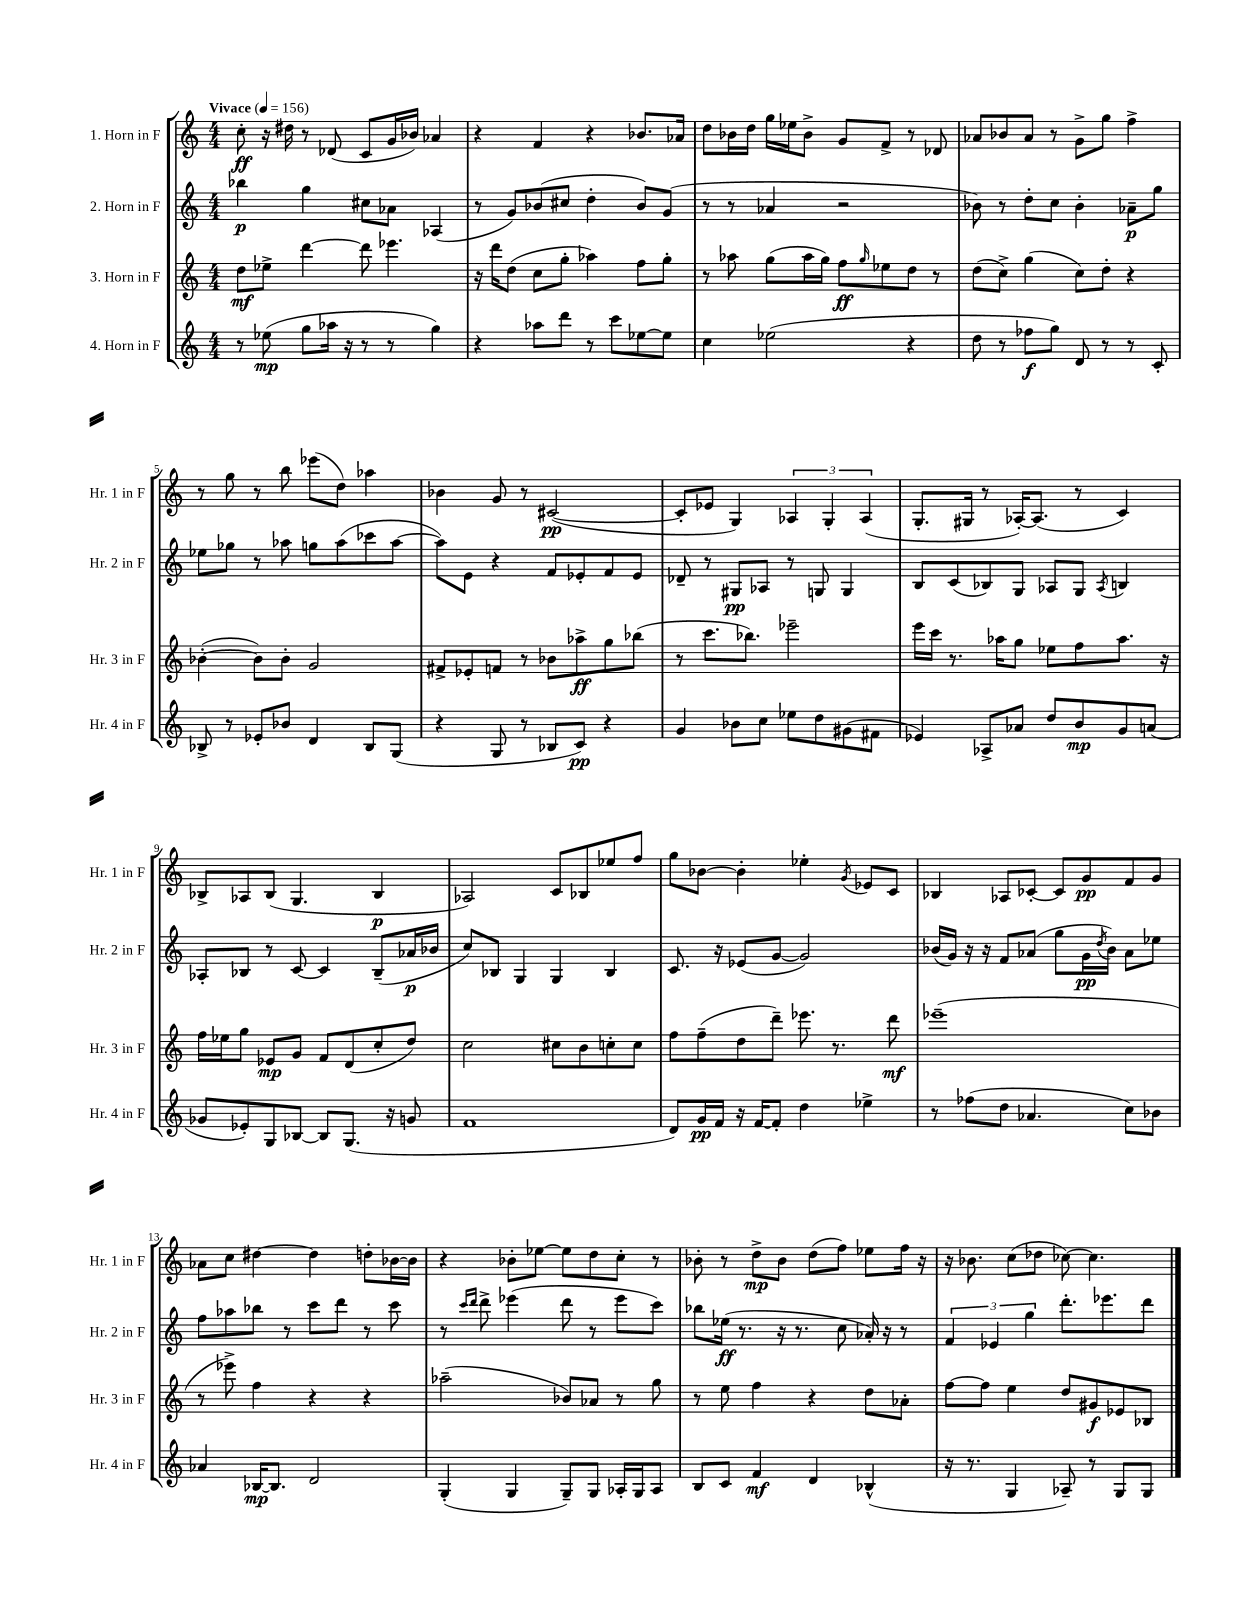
<<
\new StaffGroup <<
\new Staff = "s0" \with { instrumentName = "1. Horn in F" shortInstrumentName = "Hr. 1 in F" } {
    \clef treble \key c \major \numericTimeSignature \time 4/4 \tempo "Vivace" 4 = 156
    c''8-.\ff r16 dis''16 r8 des'8( c'8 g'16 bes'16) aes'4 |
    r4 f'4 r4 bes'8. aes'16 |
    d''8 bes'16 d''16 g''16 ees''16 bes'8-> g'8 f'8-> r8 des'8 |
    aes'8 bes'8 aes'8 r8 g'8-> g''8 f''4-> |
    r8 g''8 r8 b''8 ees'''8( d''8) aes''4 |
    bes'4 g'8 r8 cis'2~\pp( |
    cis'8-. ees'8 g4) \tuplet 3/2 { aes4 g4-. aes4( } |
    g8.-. gis16 r8 aes16~-.) aes8.( r8 c'4) |
    bes8-> aes8 bes8( g4. bes4\p |
    aes2) c'8 bes8 ees''8 f''8 |
    g''8 bes'8~ bes'4-. ees''4-. \acciaccatura { g'8 } ees'8 c'8 |
    bes4 aes8 ces'8~-. ces'8 g'8\pp f'8 g'8 |
    aes'8 c''8 dis''4~ dis''4 d''8-. bes'16~ bes'16 |
    r4 bes'8-. ees''8~ ees''8 d''8 c''8-. r8 |
    bes'8-. r8 d''8->\mp bes'8 d''8( f''8) ees''8 f''16 r16 |
    r16 bes'8. c''8( des''8 ces''8~) ces''4. \bar "|." |
}
\new Staff = "s1" \with { instrumentName = "2. Horn in F" shortInstrumentName = "Hr. 2 in F" } {
    \clef treble \key c \major \numericTimeSignature \time 4/4
    bes''4\p g''4 cis''8 aes'8 aes4( |
    r8 g'8) bes'8( cis''8 d''4-. bes'8) g'8( |
    r8 r8 aes'4 r2 |
    bes'8) r8 d''8-. c''8 bes'4-. aes'8--\p g''8 |
    ees''8 ges''8 r8 aes''8 g''8 aes''8( ces'''8 aes''8~ |
    aes''8) e'8 r4 f'8 ees'8-. f'8 ees'8 |
    des'8-- r8 gis8\pp aes8 r8 g8 g4 |
    b8 c'8( bes8) g8 aes8 g8 \acciaccatura { aes8 } b4 |
    aes8-. bes8 r8 c'8~ c'4 bes8--( aes'16\p bes'16 |
    c''8) bes8 g4 g4 bes4 |
    c'8. r16 ees'8( g'8~ g'2) |
    bes'16( g'16) r16 r16 f'8 aes'8( g''8 g'16\pp \acciaccatura { d''8 } bes'16) aes'8 ees''8 |
    f''8 aes''8 bes''8 r8 c'''8 d'''8 r8 c'''8 |
    r8 \grace { c'''16 d'''16 } d'''8-> ees'''4( d'''8 r8 ees'''8 c'''8) |
    bes''8 ees''16\ff( r8. r16 r8. c''8 aes'16-.) r16 r8 |
    \tuplet 3/2 { f'4 ees'4 g''4 } d'''8.-. ees'''8. d'''8 \bar "|." |
}
\new Staff = "s2" \with { instrumentName = "3. Horn in F" shortInstrumentName = "Hr. 3 in F" } {
    \clef treble \key c \major \numericTimeSignature \time 4/4
    d''8\mf ees''8-> d'''4~ d'''8 ees'''4. |
    r16 d'''16 d''8( c''8 g''8-. aes''4) f''8 g''8-. |
    r8 aes''8 g''8( aes''16 g''16) f''8\ff \grace { g''16 } ees''8 d''8 r8 |
    d''8( c''8->) g''4( c''8) d''8-. r4 |
    bes'4~-.( bes'8) bes'8-. g'2 |
    fis'8-> ees'8-. f'8 r8 bes'8 aes''8->\ff g''8 bes''8( |
    r8 c'''8. bes''8.) ees'''2-- |
    e'''16 c'''16 r8. aes''16 g''8 ees''8 f''8 aes''8. r16 |
    f''16 ees''16 g''8 ees'8\mp g'8 f'8 d'8( c''8-. d''8) |
    c''2 cis''8 b'8 c''8-. c''8 |
    f''8 f''8--( d''8 d'''8--) ees'''8. r8. d'''8\mf |
    ees'''1--( |
    r8 ees'''8->) f''4 r4 r4 |
    aes''2--( bes'8) aes'8 r8 g''8 |
    r8 e''8 f''4 r4 d''8 aes'8-. |
    f''8~ f''8 e''4 d''8 gis'8\f ees'8 bes8 \bar "|." |
}
\new Staff = "s3" \with { instrumentName = "4. Horn in F" shortInstrumentName = "Hr. 4 in F" } {
    \clef treble \key c \major \numericTimeSignature \time 4/4
    r8 ees''8\mp( g''8 aes''16 r16 r8 r8 g''4) |
    r4 aes''8 d'''8 r8 c'''8 ees''8~ ees''8 |
    c''4 ees''2( r4 |
    d''8 r8 fes''8\f g''8) d'8 r8 r8 c'8-. |
    bes8-> r8 ees'8-. bes'8 d'4 bes8 g8( |
    r4 g8 r8 bes8 c'8\pp) r4 |
    g'4 bes'8 c''8 ees''8 d''8 gis'8( fis'8 |
    ees'4) aes8-> aes'8 d''8 b'8\mp g'8 a'8( |
    ges'8 ees'8-.) g8 bes8~ bes8 g8.( r16 g'8 |
    f'1 |
    d'8) g'16\pp f'16 r16 f'16~ f'8-. d''4 ees''4-> |
    r8 fes''8( d''8 aes'4. c''8) bes'8 |
    aes'4 bes16~\mp bes8. d'2 |
    g4-.( g4 g8--) g8 aes16-. g16 aes8 |
    b8 c'8 f'4\mf d'4 bes4-^( |
    r16 r8. g4 aes8--) r8 g8 g8 \bar "|." |
}
>>
>>
